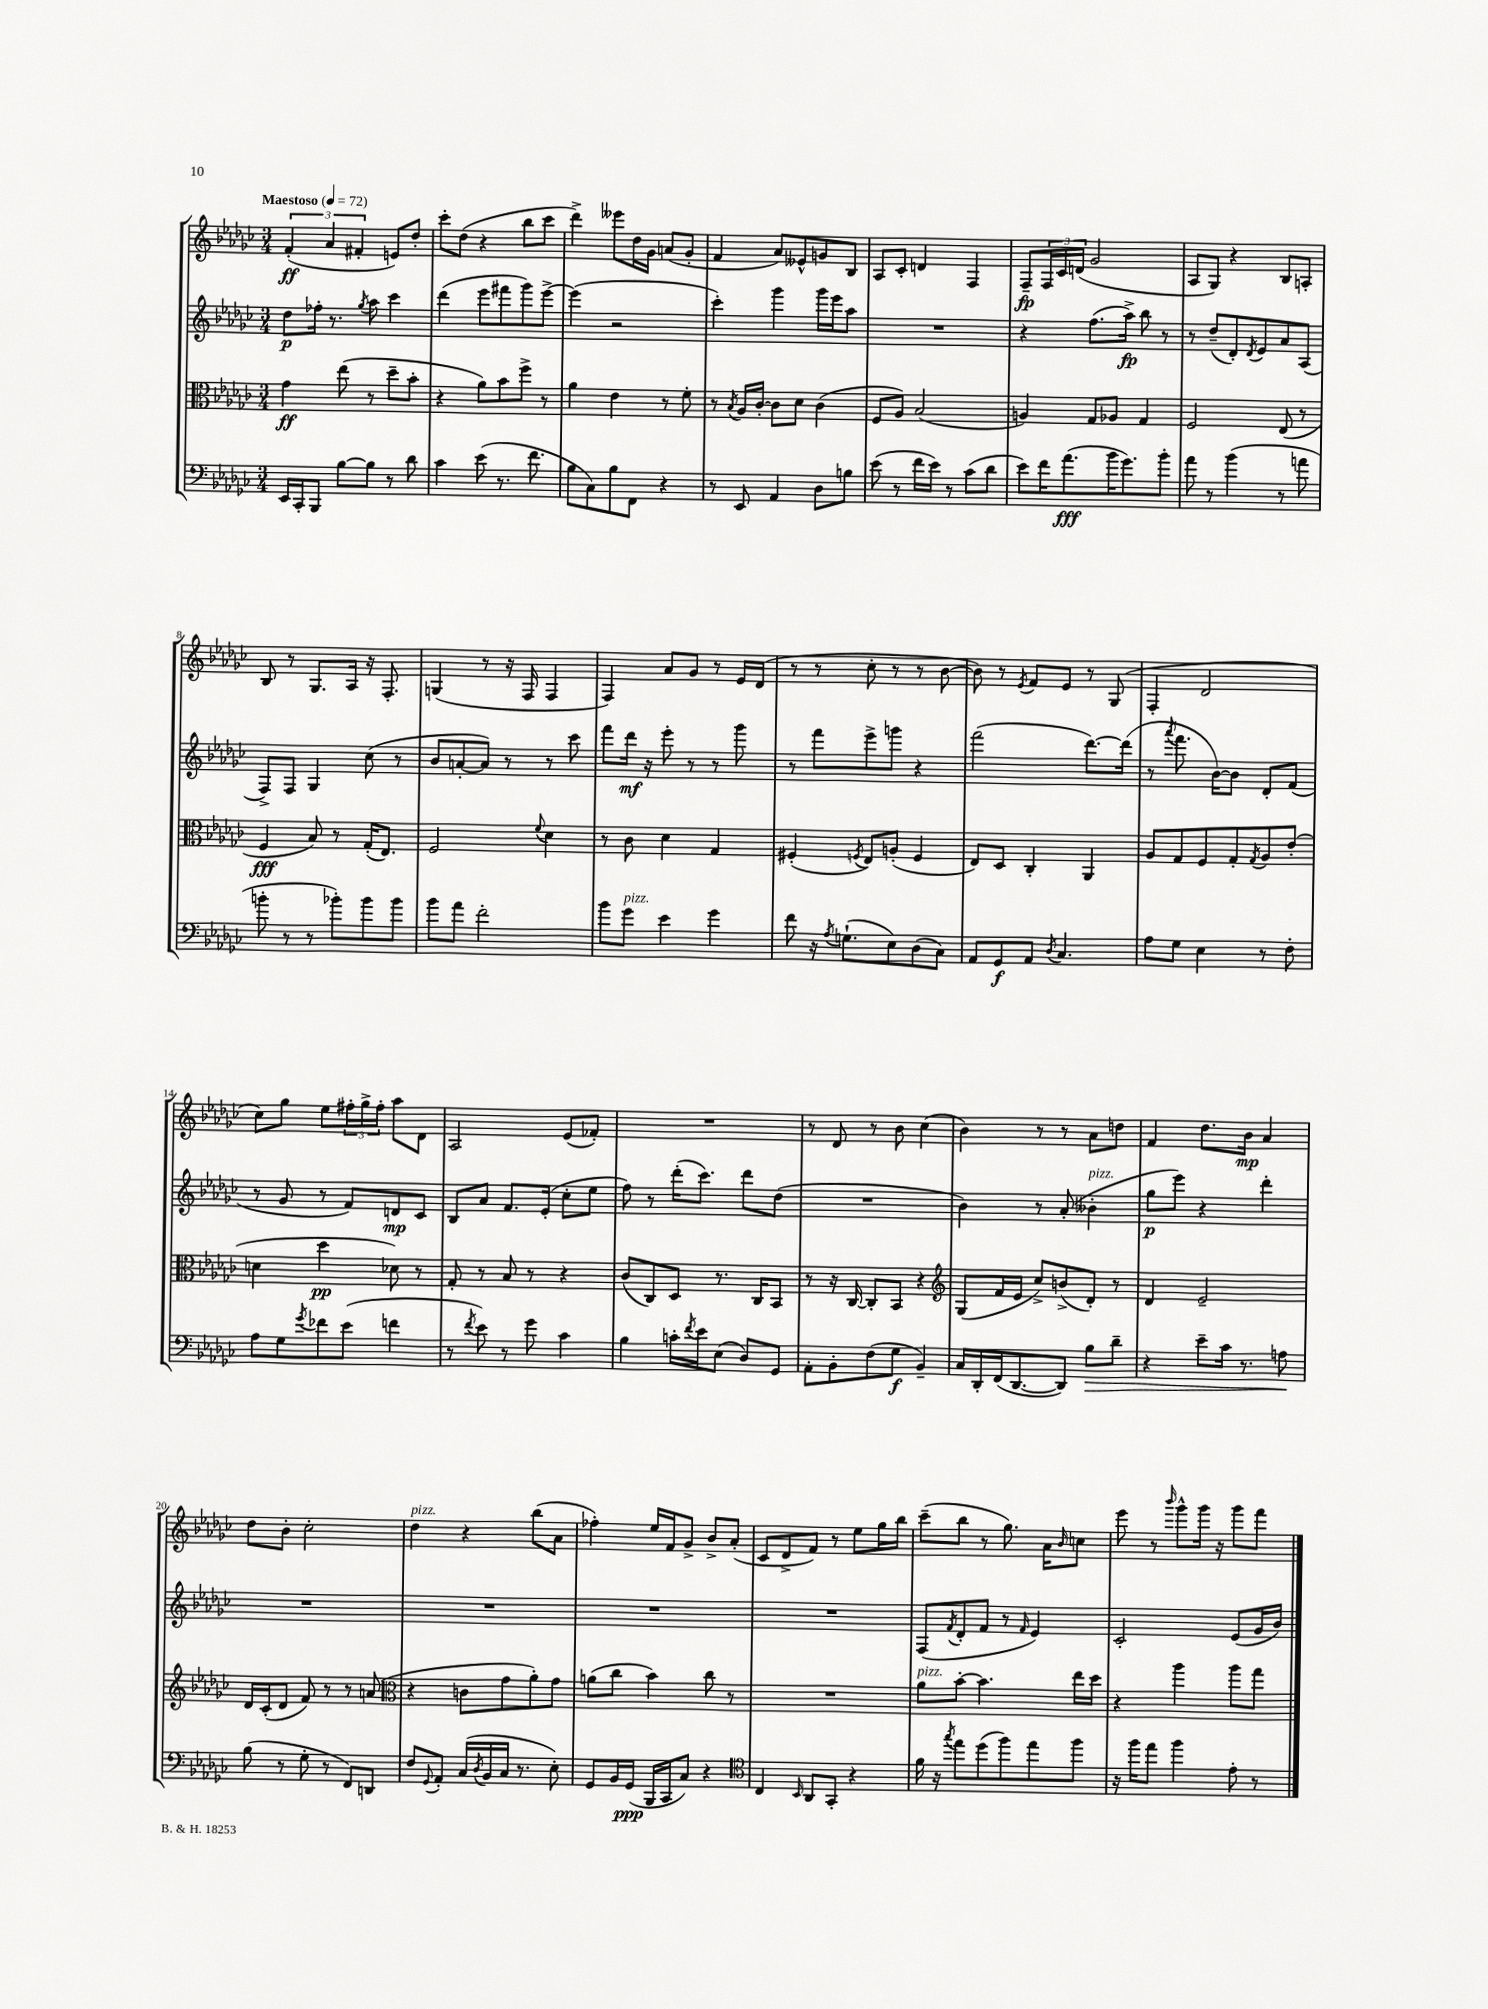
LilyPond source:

<<
\new StaffGroup <<
\new Staff = "s0" {
    \clef treble \key ges \major \numericTimeSignature \time 3/4 \tempo "Maestoso" 4 = 72
    \tuplet 3/2 { f'4-.\ff( aes'4 fis'4-. } e'8) des''8-. |
    ces'''8-. des''8( r4 bes''8 ces'''8 |
    des'''4->) eeses'''8 des''16 ges'16 a'8( ges'8-. |
    f'4 aes'8) eeses'8-^ g'8 bes8 |
    aes8 ces'8-. d'4 f4 |
    f8--\fp \tuplet 3/2 { f16 ces'16 d'16( } ges'2 |
    aes8 ges8) r4 bes8 a8-. |
    bes8 r8 ges8. aes16 r16 f8.-. |
    g4( r8 r16 f16 f4 |
    f4) aes'8 ges'8 r8 ees'16 des'16( |
    r8 r8 ces''8-. r8 r8 bes'8~ |
    bes'8) r8 \acciaccatura { ees'8 } f'8 ees'8 r8 ges8( |
    f4-. des'2 |
    ces''8) ges''8 ees''8 \tuplet 3/2 { fis''16-. ges''16-> fis''16-. } aes''8 des'8 |
    aes2 ees'8( fes'8-.) |
    R2. |
    r8 des'8 r8 bes'8 ces''4( |
    bes'4) r8 r8 aes'8 d''8 |
    f'4 des''8. bes'16\mp aes'4 |
    des''8 bes'8-. ces''2-. |
    des''4^\markup { \italic "pizz." } r4 bes''8( aes'8 |
    fes''4-.) ees''16 f'16 ges'8-> bes'8-> aes'8-.( |
    ces'8 des'8-> f'8) r8 ees''8 ges''16 bes''16 |
    ces'''8--( bes''8 r8 ges''8.) aes'16 \grace { bes'16 } c''8 |
    ees'''8 r8 \grace { bes'''16 } ges'''8-^ ges'''16 r16 ges'''8 f'''8 \bar "|." |
}
\new Staff = "s1" {
    \clef treble \key ges \major \numericTimeSignature \time 3/4
    des''8\p fes''16-. r8. \acciaccatura { ges''8 } aes''8 ces'''4 |
    des'''4( ees'''8 fis'''8 ges'''8) ees'''8~-> |
    ees'''4( r2 |
    ces'''4-.) ges'''4 ges'''16 ees'''16 aes''8 |
    R2. |
    r4 f''8.( aes''16->\fp) bes''8 r8 |
    r8 des''8--( des'8-.) \acciaccatura { des'8 } ees'8 aes'8 aes8( |
    f8->) f8 ges4 ces''8( r8 |
    bes'8 a'8~-. a'8) r8 r8 ces'''8 |
    f'''8 des'''16\mf r16 ees'''8-. r8 r8 ges'''8 |
    r8 f'''8 ees'''8-> g'''8 r4 |
    f'''2( des'''8.~) des'''16( |
    r8 \acciaccatura { aes'''8 } f'''8. bes'16~) bes'8 des'8-. f'8( |
    r8 ges'8 r8 f'8) d'8\mp ces'8 |
    bes8 aes'8 f'8. ees'16-.( ces''8-. ees''8 |
    f''8) r8 des'''16-.( ces'''8.) des'''8 des''8( |
    R2. |
    bes'4) r8 aes'8-.( beses'4-.^\markup { \italic "pizz." } |
    ges''8\p ees'''8) r4 des'''4-. |
    R2. |
    R2. |
    R2. |
    R2. |
    f8( \acciaccatura { f'8 } des'8-. f'8 r8 \grace { f'16 } ees'4) |
    ces'2-. ees'8( ges'16 bes'16) \bar "|." |
}
\new Staff = "s2" {
    \clef alto \key ges \major \numericTimeSignature \time 3/4
    ges'4\ff ees''8( r8 des''8-- bes'8-. |
    r4 aes'8) bes'8 f''8-> r8 |
    aes'4 ees'4 r8 f'8-. |
    r8 \acciaccatura { bes8 } aes16 ces'16~-. ces'8 des'8 ces'4( |
    f8 aes8) bes2( |
    a4) ges8 aes8 ges4 |
    f2 ees8( r8 |
    f4\fff bes8) r8 ges16-.( ees8.) |
    f2 \appoggiatura { f'8 } des'4 |
    r8 ces'8 des'4 ges4 |
    fis4-.( \acciaccatura { f8 } ees8) a8-.( f4 |
    ees8) des8 ces4-. aes,4 |
    aes8 ges8 f8 ges8-. \acciaccatura { ges8 } aes8 ees'8-.( |
    d'4 des''4\pp des'8) r8 |
    ges8-. r8 bes8 r8 r4 |
    ces'8( ces8) des8 r8. ces16 bes,8 |
    r8 r16 ces16~ ces8-. bes,8 r4 |
    \clef treble ges8( f'16 ees'16 ces''8->) b'8->( des'8-.) r8 |
    des'4 ees'2-- |
    des'16 ces'16-.( des'8 f'8) r8 r8 a'8( |
    \clef alto r4 c'8 ges'8 aes'8-.) ges'8 |
    a'8( ces''8 bes'4) ces''8 r8 |
    R2. |
    aes'8^\markup { \italic "pizz." } bes'8~-. bes'4. ees''16 des''16 |
    r4 aes''4 aes''8 ges''8 \bar "|." |
}
\new Staff = "s3" {
    \clef bass \key ges \major \numericTimeSignature \time 3/4
    ees,16 ces,16-. bes,,8 bes8~ bes8 r8 des'8 |
    ces'4 ees'8( r8. f'8. |
    bes8 ces8) bes8 f,8 r4 |
    r8 ees,8 aes,4 des8 b8 |
    ees'8( r8 f'16 ees'16) r8 ces'8( des'8 |
    ees'8) f'16 aes'8.\fff( bes'16 ges'8.) bes'8-. |
    aes'8 r8 bes'4( r8 a'8 |
    b'8-. r8 r8 bes'8-.) bes'8 bes'8 |
    bes'8 aes'8 f'2-. |
    bes'8 ges'8^\markup { \italic "pizz." } ees'4 ges'4 |
    f'8 r16 \acciaccatura { aes8 } g8.-!( ees8) des8( ces8) |
    aes,8 ges,8\f aes,8 \acciaccatura { des8 } ces4. |
    aes8 ges8 ees4 r8 f8-. |
    aes8 ges8 \acciaccatura { ges'8 } fes'8 ees'8( f'4 |
    r8 \acciaccatura { f'8 } ees'8) r8 ges'8 ces'4 |
    bes4 c'16-. \acciaccatura { f'8 } ees'16 ees8( des8) ges,8 |
    aes,8-. bes,8-. f8( ges8\f bes,4--) |
    ces16 des,16-. f,16( des,8.~ des,8) bes8\> des'8-- |
    r4 ees'8-- ces'16 r8. a8\! |
    bes8( r8 ges8-. r8 f,8) d,8 |
    f8 \appoggiatura { ges,8 } aes,8-. ces16( \acciaccatura { des8 } bes,16 ces16 r8. ees8-.) |
    ges,8 bes,16 ges,16\ppp( bes,,16 ces,16 ces8) r4 |
    \clef tenor ces4 \grace { bes,16 } aes,8 ges,8-. r4 |
    f'16 r16 \acciaccatura { ges''8 } ees''8 des''8( f''8) ees''8 f''8 |
    r16 f''16 ees''8 f''4 ees'8-. r8 \bar "|." |
}
>>
>>
